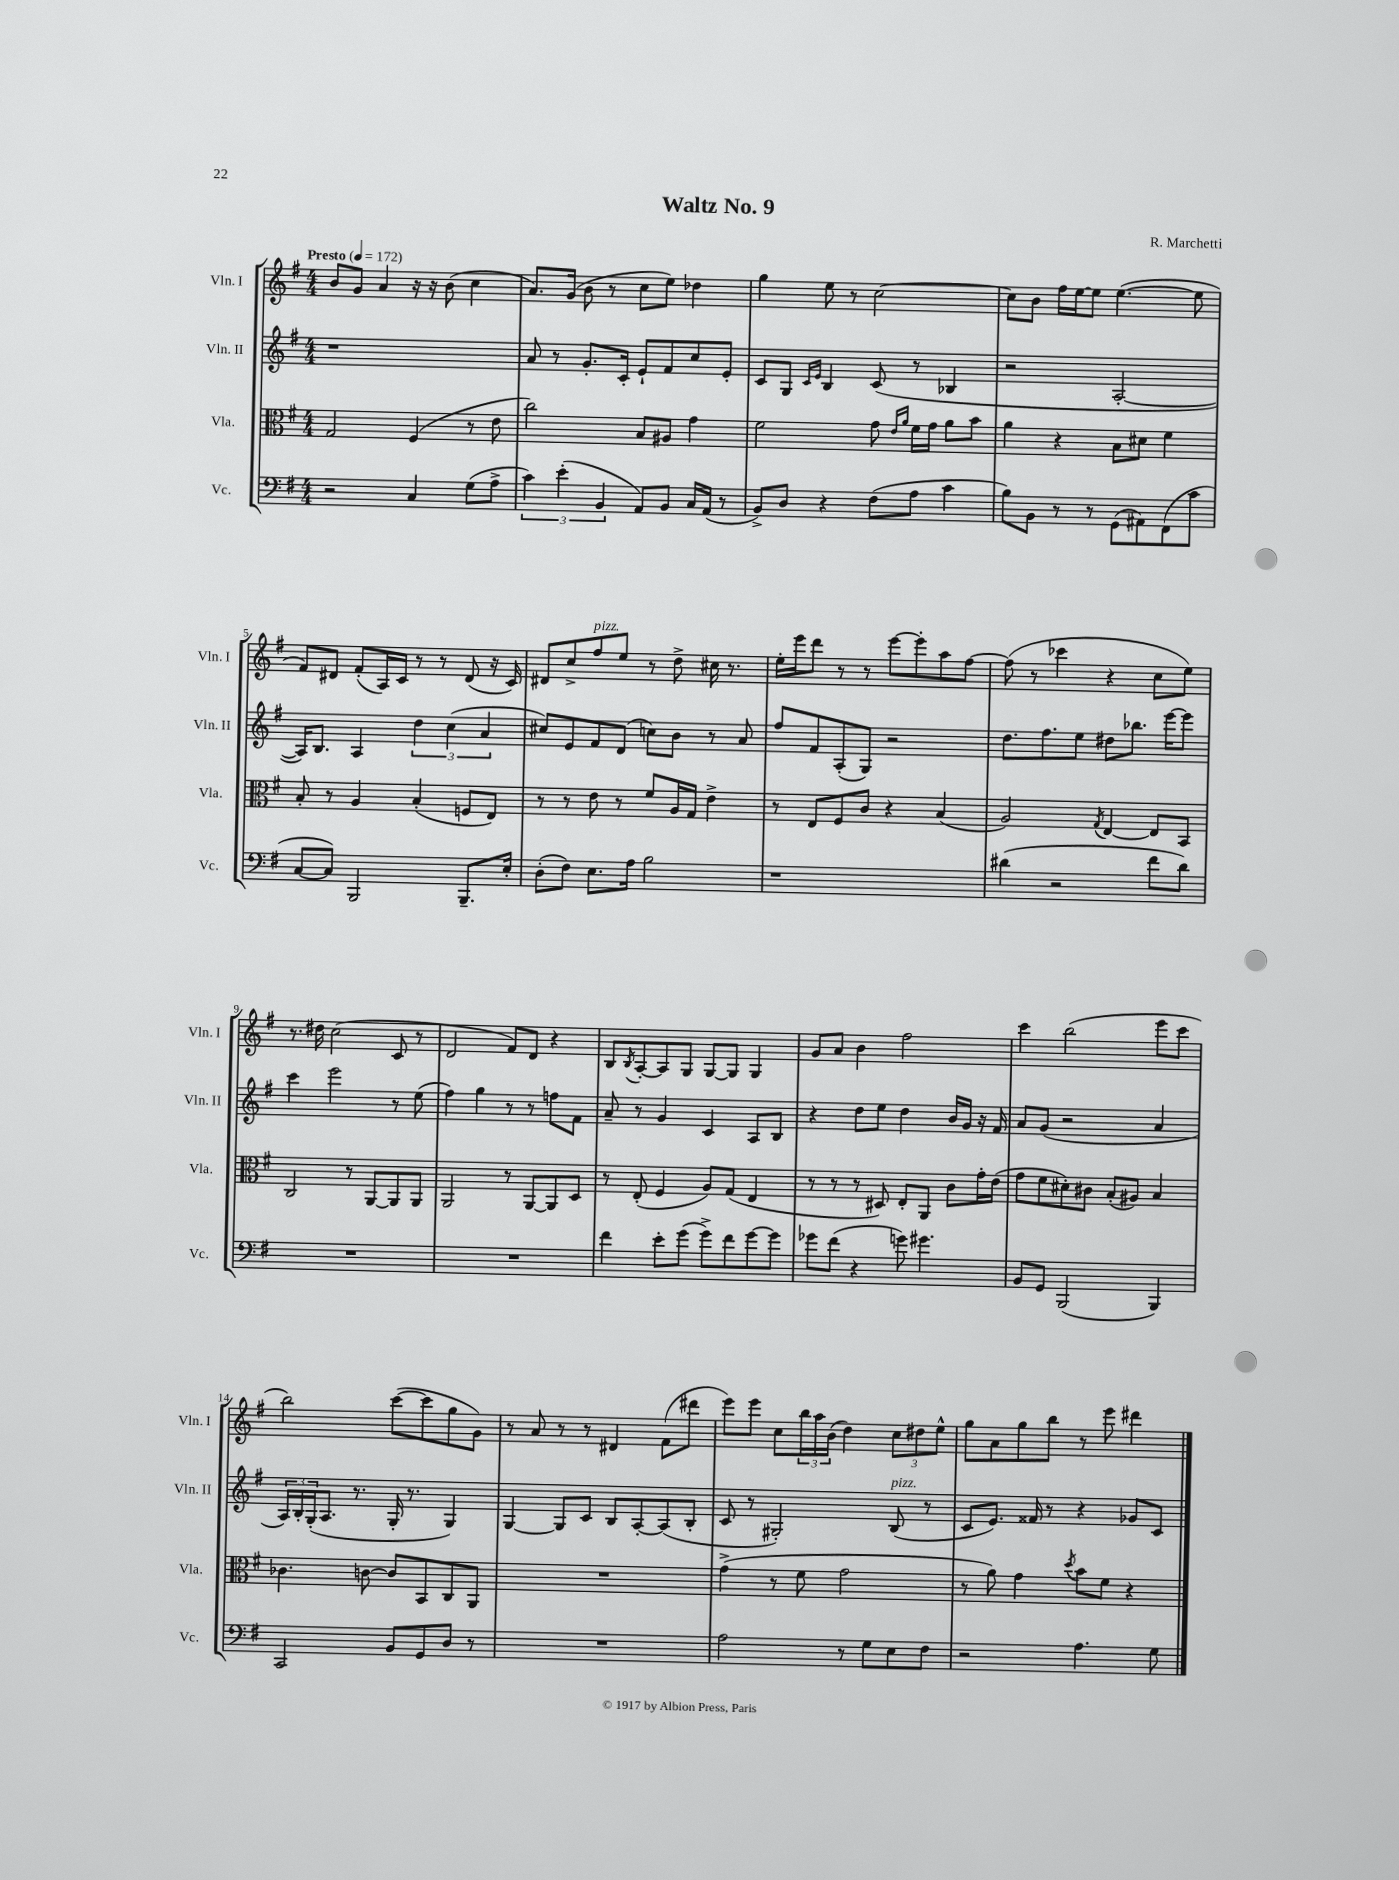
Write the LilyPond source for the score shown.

\header { title = "Waltz No. 9" composer = "R. Marchetti" }
<<
\new StaffGroup <<
\new Staff = "s0" \with { instrumentName = "Vln. I" shortInstrumentName = "Vln. I" } {
    \clef treble \key g \major \numericTimeSignature \time 4/4 \tempo "Presto" 4 = 172
    b'8 g'8 a'4 r16 r16 b'8( c''4 |
    a'8.) g'16( b'8 r8 c''8 e''8) des''4 |
    g''4 e''8 r8 c''2~ |
    c''8 b'8 fis''16 e''16~ e''8 e''4.~( e''8 |
    fis'8) dis'8 fis'8-.( a16) c'16 r8 r8 dis'8( r16 c'16) |
    dis'8 c''8-> fis''8^\markup { \italic "pizz." } e''8 r8 d''8-> cis''16 r8. |
    e''16-. e'''16 d'''8 r8 r8 e'''8~ e'''8-. a''8 fis''8~ |
    fis''8( r8 ces'''4 r4 c''8 e''8) |
    r8. dis''16 c''2( c'8 r8 |
    d'2 fis'8) d'8 r4 |
    b8 \acciaccatura { b8 } a8~-. a8 g8 g8~ g8 g4 |
    g'8 a'8 b'4 fis''2 |
    c'''4 b''2( e'''8 c'''8 |
    b''2) c'''8~( c'''8 g''8 g'8) |
    r8 a'8 r8 r8 dis'4 fis'8( dis'''8 |
    e'''8) e'''8 c''8 \tuplet 3/2 { b''16 a''16 b'16( } d''4) \tuplet 3/2 { c''8 dis''8 e''8-^ } |
    g''8 a'8 g''8 b''8 r8 e'''8 dis'''4 \bar "|." |
}
\new Staff = "s1" \with { instrumentName = "Vln. II" shortInstrumentName = "Vln. II" } {
    \clef treble \key g \major \numericTimeSignature \time 4/4
    r1 |
    a'8 r8 g'8.-. c'16-. e'8-! fis'8 c''8 e'8-. |
    c'8 g8 \grace { c'16 e'16 } b4 c'8( r8 bes4 |
    r2 a2~-. |
    a16) b8. a4 \tuplet 3/2 { d''4 c''4( a'4 } |
    cis''8) e'8 fis'8 d'8( c''8) b'8 r8 a'8 |
    fis''8 fis'8 a8-.( g8) r2 |
    d''8. fis''8. e''8 dis''8 bes''8. e'''16~ e'''8 |
    c'''4 e'''2 r8 e''8( |
    fis''4) g''4 r8 r8 f''8 fis'8 |
    a'8-- r8 g'4 c'4 a8 b8 |
    r4 d''8 e''8 d''4 b'16 g'16 r16 fis'16 |
    a'8 g'8( r2 a'4 |
    \tuplet 3/2 { a16) b16-. g16-.( } a8. r8. g16-. r8. g4) |
    g4~ g8 c'8 b8 a8~-. a8( b8-. |
    c'8 r8 gis2-.) b8^\markup { \italic "pizz." }( r8 |
    c'8 e'8.) fisis'16 r8 r4 ges'8 c'8 \bar "|." |
}
\new Staff = "s2" \with { instrumentName = "Vla." shortInstrumentName = "Vla." } {
    \clef alto \key g \major \numericTimeSignature \time 4/4
    g2 fis4( r8 e'8 |
    c''2) b8 ais8 g'4 |
    fis'2 g'8 \grace { e'16 a'16 } fis'16 g'16 a'8 b'8 |
    a'4 r4 b8 dis'8 fis'4 |
    b8-. r8 a4 b4-.( f8 e8) |
    r8 r8 e'8 r8 fis'8 a16 g16 e'4-> |
    r8 e8 fis8 c'8 r4 b4( |
    a2) \acciaccatura { g8 } e4~ e8 b,8 |
    c2 r8 a,8~ a,8 a,8 |
    a,2 r8 a,8~ a,8 d8 |
    r8 e8-.( fis4 a8) g8( e4 |
    r8 r8 r8 dis8) e8-. a,8 c'8 g'16-. e'16( |
    g'8 fis'8 dis'8-.) cis'8 b8-.( ais8) b4 |
    ces'4. c'8~ c'8 b,8 c8 a,8 |
    R1 |
    g'4->( r8 fis'8 g'2 |
    r8 a'8) g'4 \acciaccatura { d''8 } b'8 fis'8 r4 \bar "|." |
}
\new Staff = "s3" \with { instrumentName = "Vc." shortInstrumentName = "Vc." } {
    \clef bass \key g \major \numericTimeSignature \time 4/4
    r2 c4 g8( a8-> |
    \tuplet 3/2 { c'4) e'4-.( b,4 } a,8) b,8 c16 a,16( r8 |
    b,8->) d8 r4 fis8( a8 c'4 |
    b8) b,8 r8 r8 g,8( ais,8) fis,8( c'8 |
    c8~ c8) b,,2 b,,8.-- e16-. |
    d8-.( fis8) e8. a16 b2 |
    r1 |
    dis'4( r2 fis'8 dis'8) |
    R1 |
    R1 |
    fis'4 e'8-. g'8( g'8->) fis'8 g'8~ g'8 |
    ges'8 fis'8( r4 g'8) gis'4. |
    b,8 g,8 b,,2( b,,4) |
    c,2 b,8 g,8 d8 r8 |
    R1 |
    a2 r8 g8 e8 fis8 |
    r2 a4. g8 \bar "|." |
}
>>
>>
